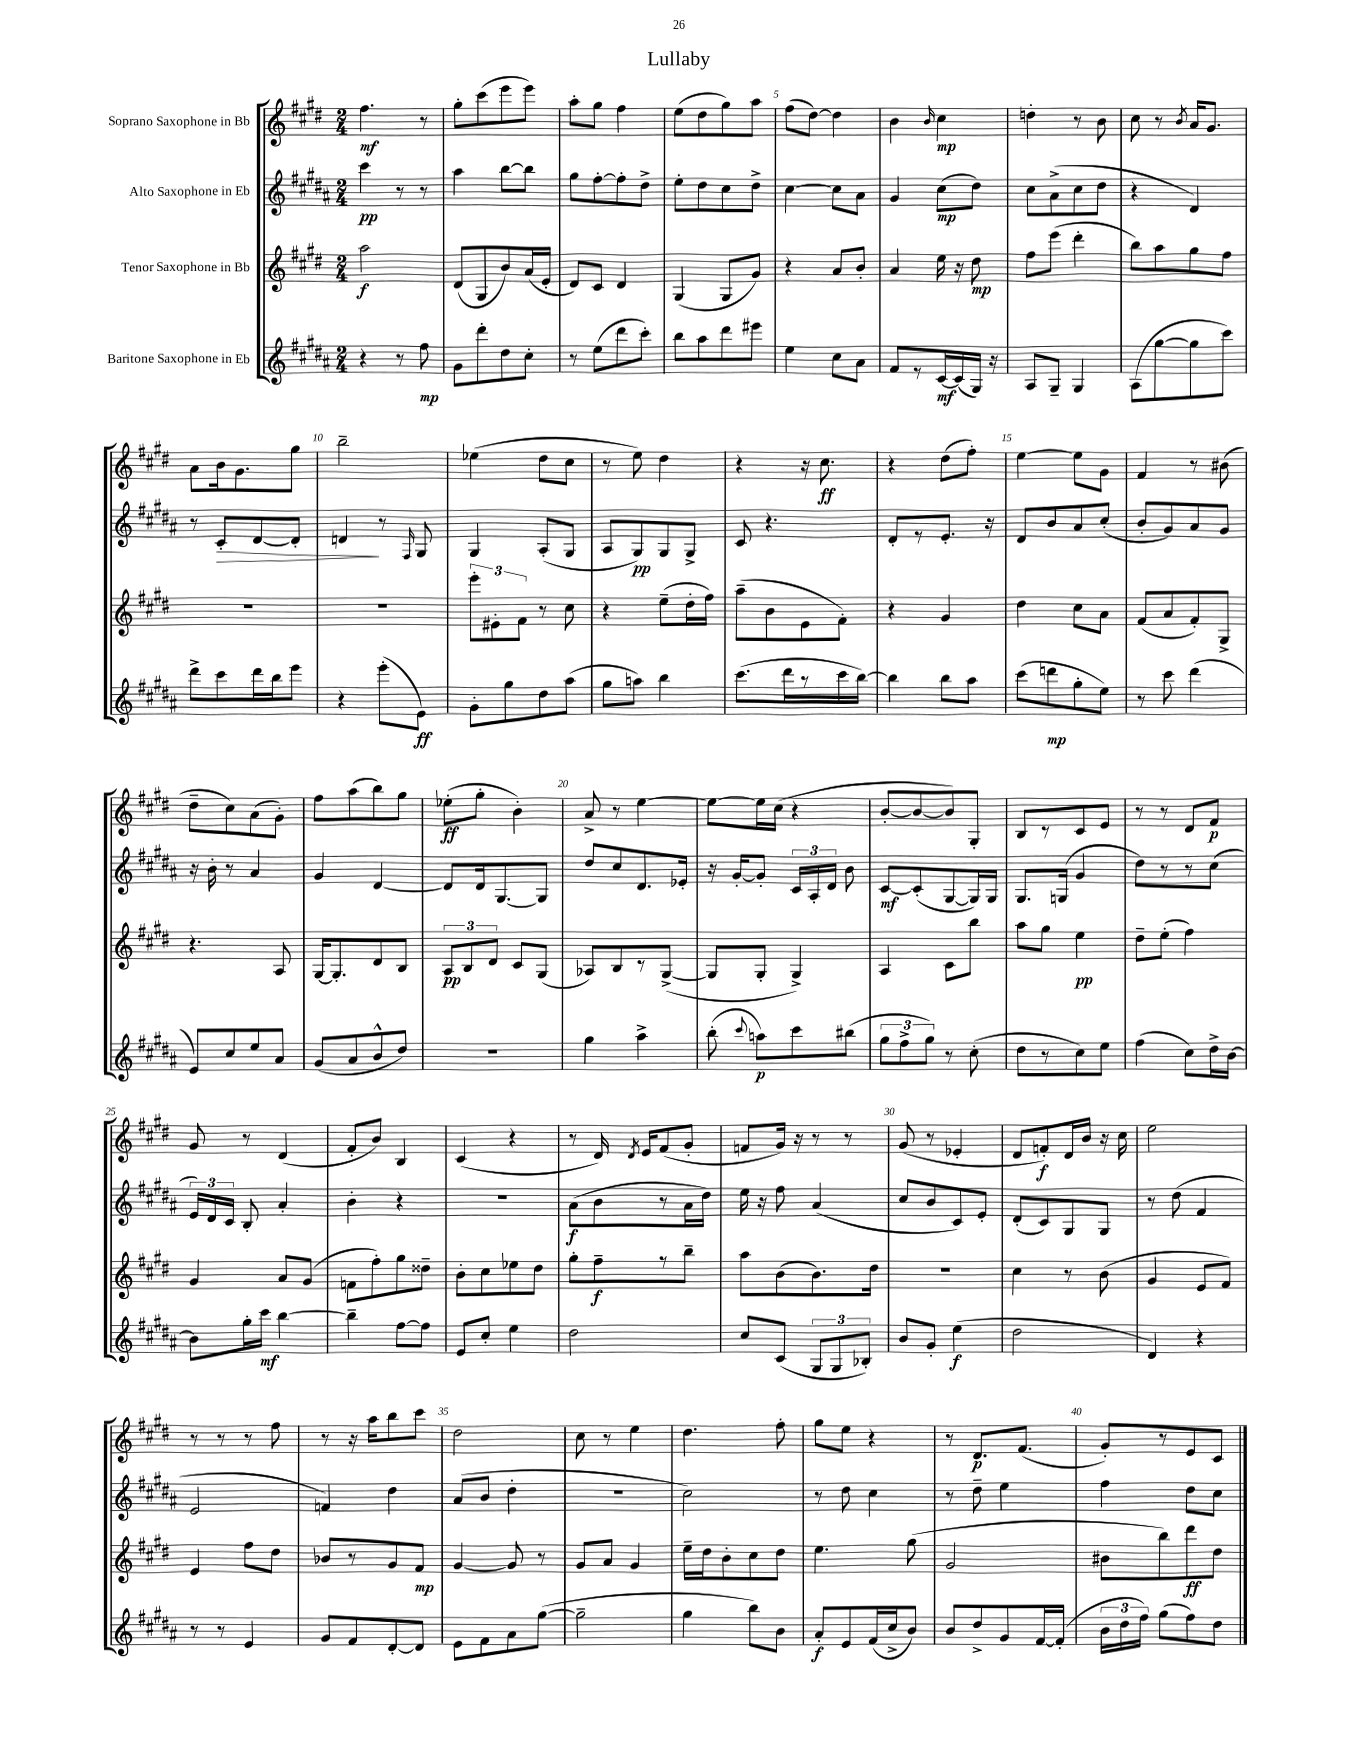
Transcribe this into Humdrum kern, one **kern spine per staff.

**kern	**kern	**kern	**kern
*staff4	*staff3	*staff2	*staff1
*clefG2	*clefG2	*clefG2	*clefG2
*k[f#c#g#d#a#]	*k[f#c#g#d#]	*k[f#c#g#d#a#]	*k[f#c#g#d#]
*M2/4	*M2/4	*M2/4	*M2/4
4r	2aa	4ccc#	4.ff#
8r	.	8r	.
8ff#	.	8r	8r
=	=	=	=
8g#	(8d#	4aa#	8gg#'
8ddd#'	8G#	.	(8ccc#
8dd#	8b)	[8bb	8eee
8cc#'	(16a	8bb]	8eee)
.	16e'	.	.
=	=	=	=
8r	8d#)	8gg#	8aa'
(8ee	8c#	[8ff#'	8gg#
8ddd#	4d#	8ff#']	4ff#
8ccc#')	.	8dd#^	.
=	=	=	=
8bb	(4G#	8ee'	(8ee
8aa#	.	8dd#	8dd#
8ddd#	8G#	8cc#	8gg#)
8eee#	8g#)	8dd#^	8aa
=	=	=	=
4ee	4r	[4cc#	(8ff#
.	.	.	[8dd#)
8cc#	8a	8cc#]	4dd#]
8a#	8b'	8a#	.
=	=	=	=
8f#	4a	4g#	4b
8r	.	.	.
.	.	.	16qqb
[16c#	16ee	(8cc#	4cc#
(16c#]	16r	.	.
16G#)	8dd#	8dd#)	.
16r	.	.	.
=	=	=	=
8A#	8ff#	8cc#	4dd'
8G#~	(8eee	(8a#^	.
4G#	4ddd#'	8cc#	8r
.	.	8dd#	8b
=	=	=	=
(8A#	8bb)	4r	8cc#
[8gg#	8aa	.	8r
.	.	.	8qb
8gg#]	8gg#	4d#)	16a
.	.	.	8.g#
8ccc#)	8ff#	.	.
=	=	=	=
8ddd#^	2r	8r	8a
8ccc#	.	8c#'	16b
.	.	.	8.g#
16ddd#	.	[8d#	.
16bb	.	.	.
8eee	.	8d#']	8gg#
=	=	=	=
4r	2r	4d	2bb~
(8eee'	.	8r	.
.	.	16qqF#	.
8e)	.	8G#	.
=	=	=	=
8g#'	12eee'	4G#	(4ee-
.	12e#'	.	.
8gg#	.	.	.
.	12f#	.	.
8dd#	8r	(8A#'	8dd#
(8aa#	8cc#	8G#	8cc#
=	=	=	=
8gg#	4r	8A#	8r
8aa)	.	8G#)	8ee)
4bb	(8ee~	8G#	4dd#
.	16dd#'	8G#^	.
.	16ff#)	.	.
=	=	=	=
(8.ccc#	(8aa~	8c#	4r
.	8b	4.r	.
16ddd#	.	.	.
8r	8e	.	16r
.	.	.	8.cc#
16ccc#	8f#')	.	.
[16bb)	.	.	.
=	=	=	=
4bb]	4r	8d#'	4r
.	.	8r	.
8bb	4g#	8.e'	(8dd#
8aa#	.	.	8ff#')
.	.	16r	.
=	=	=	=
(8ccc#	4dd#	8d#	[4ee
8ddd	.	8b	.
8gg#'	8cc#	8a#	8ee]
8ee)	8a	(8cc#'	8g#
=	=	=	=
8r	(8f#	8b'	4f#
8ccc#	8a	8g#)	.
(4ddd#	8f#')	8a#	8r
.	8G#^	8g#	(8b#
=	=	=	=
8e)	4.r	16r	8dd#~
.	.	16b'	.
8cc#	.	8r	8cc#)
8ee	.	4a#	(8a
8a#	8A	.	8g#')
=	=	=	=
(8g#	[16G#	4g#	8ff#
.	8.G#']	.	.
8a#	.	.	(8aa
8b^^	8d#	[4d#	8bb)
8dd#)	8B	.	8gg#
=	=	=	=
2r	12A	8d#]	(8ee-'
.	12B	.	.
.	.	16d#	8gg#'
.	12d#	.	.
.	.	[8.G#	.
.	8c#	.	4b')
.	(8G#	8G#]	.
=	=	=	=
4gg#	8A-)	8dd#	8a^
.	8B	8cc#	8r
4aa#^	8r	8.d#	[4ee
.	([8G#^	.	.
.	.	16e-'	.
=	=	=	=
(8bb'	8G#]	16r	8ee_
.	.	[16g#'	.
8qqccc#	.	.	.
8aa)	8G#'	8g#']	16ee]
.	.	.	(16cc#
8ccc#	4G#^)	24c#	4r
.	.	24A#'	.
.	.	24d#	.
(8bb#	.	8b	.
=	=	=	=
12gg#	4A	[8c#	[8b'
12ff#^	.	.	.
.	.	(8c#']	8b_
12gg#)	.	.	.
8r	8c#	[8G#	8b])
(8cc#'	8bb	16G#])	8G#'
.	.	16G#	.
=	=	=	=
8dd#	8aa	8.G#	8B
8r	8gg#	.	8r
.	.	(16G	.
8cc#)	4ee	4g#	8c#
8ee	.	.	8e
=	=	=	=
(4ff#	8dd#~	8dd#)	8r
.	(8ee'	8r	8r
8cc#)	4ff#)	8r	8d#
16dd#^	.	(8cc#	8f#
[16b	.	.	.
=	=	=	=
8b]	4g#	24e)	8g#
.	.	24d#	.
.	.	24c#	.
16gg#'	.	8B'	8r
16ccc#	.	.	.
[4bb	8a	4a#'	(4d#
.	(8g#	.	.
=	=	=	=
4bb~]	8f	4b'	8f#'
.	8ff#')	.	8b)
[8ff#	8gg#	4r	4B
8ff#]	8dd##~	.	.
=	=	=	=
8e	8b'	2r	(4c#
8cc#'	8cc#	.	.
4ee	8ee-	.	4r
.	8dd#	.	.
=	=	=	=
2dd#	8gg#'	(8a#	8r
.	8ff#~	8b	16d#)
.	.	.	8qd#
.	.	.	16e
.	8r	8r	(8f#
.	8bb~	16a#	8g#'
.	.	16dd#)	.
=	=	=	=
8cc#	8aa	16ee	8f
.	.	16r	.
(8c#	(8b	8ff#	16g#)
.	.	.	16r
12G#	8.b)	(4a#	8r
12G#	.	.	.
.	.	.	8r
12B-')	.	.	.
.	16dd#	.	.
=	=	=	=
8b	2r	8cc#	(8g#
8g#'	.	8b	8r
(4ee	.	8c#)	4e-'
.	.	8e'	.
=	=	=	=
2dd#	4cc#	(8d#'	8d#
.	.	8c#)	8f')
.	8r	8G#	16d#
.	.	.	16b
.	(8b	8G#	16r
.	.	.	16cc#
=	=	=	=
4d#)	4g#	8r	2ee
.	.	(8dd#	.
4r	8e	4f#	.
.	8f#)	.	.
=	=	=	=
8r	4e	2e	8r
8r	.	.	8r
4e	8ff#	.	8r
.	8dd#	.	8ff#
=	=	=	=
8g#	8b-	4f)	8r
8f#	8r	.	16r
.	.	.	16aa
[8d#'	8g#	4dd#	8bb
8d#]	8f#	.	8ccc#
=	=	=	=
8e	[4g#	(8a#	2dd#
8f#	.	8b	.
8a#	8g#]	4dd#'	.
([8gg#	8r	.	.
=	=	=	=
2gg#~]	8g#	2r	8cc#
.	8a	.	8r
.	4g#	.	4ee
=	=	=	=
4gg#	16ee~	2cc#)	4.dd#
.	16dd#	.	.
.	8b'	.	.
8bb)	8cc#	.	.
8b	8dd#	.	8ff#'
=	=	=	=
8a#'	4.ee	8r	8gg#
8e	.	8dd#	8ee
(16f#	.	4cc#	4r
16cc#^	.	.	.
8b)	(8gg#	.	.
=	=	=	=
8b	2g#	8r	8r
8dd#^	.	8dd#~	8.d#
8g#	.	4ee	.
.	.	.	(8.f#
[16f#	.	.	.
(16f#']	.	.	.
=	=	=	=
24b	8b#	4ff#	8g#')
24dd#	.	.	.
24ff#)	.	.	.
(8gg#	8bb)	.	8r
8ff#)	8ddd#	8dd#	8e
8dd#	8dd#	8cc#	8c#
==	==	==	==
*-	*-	*-	*-
